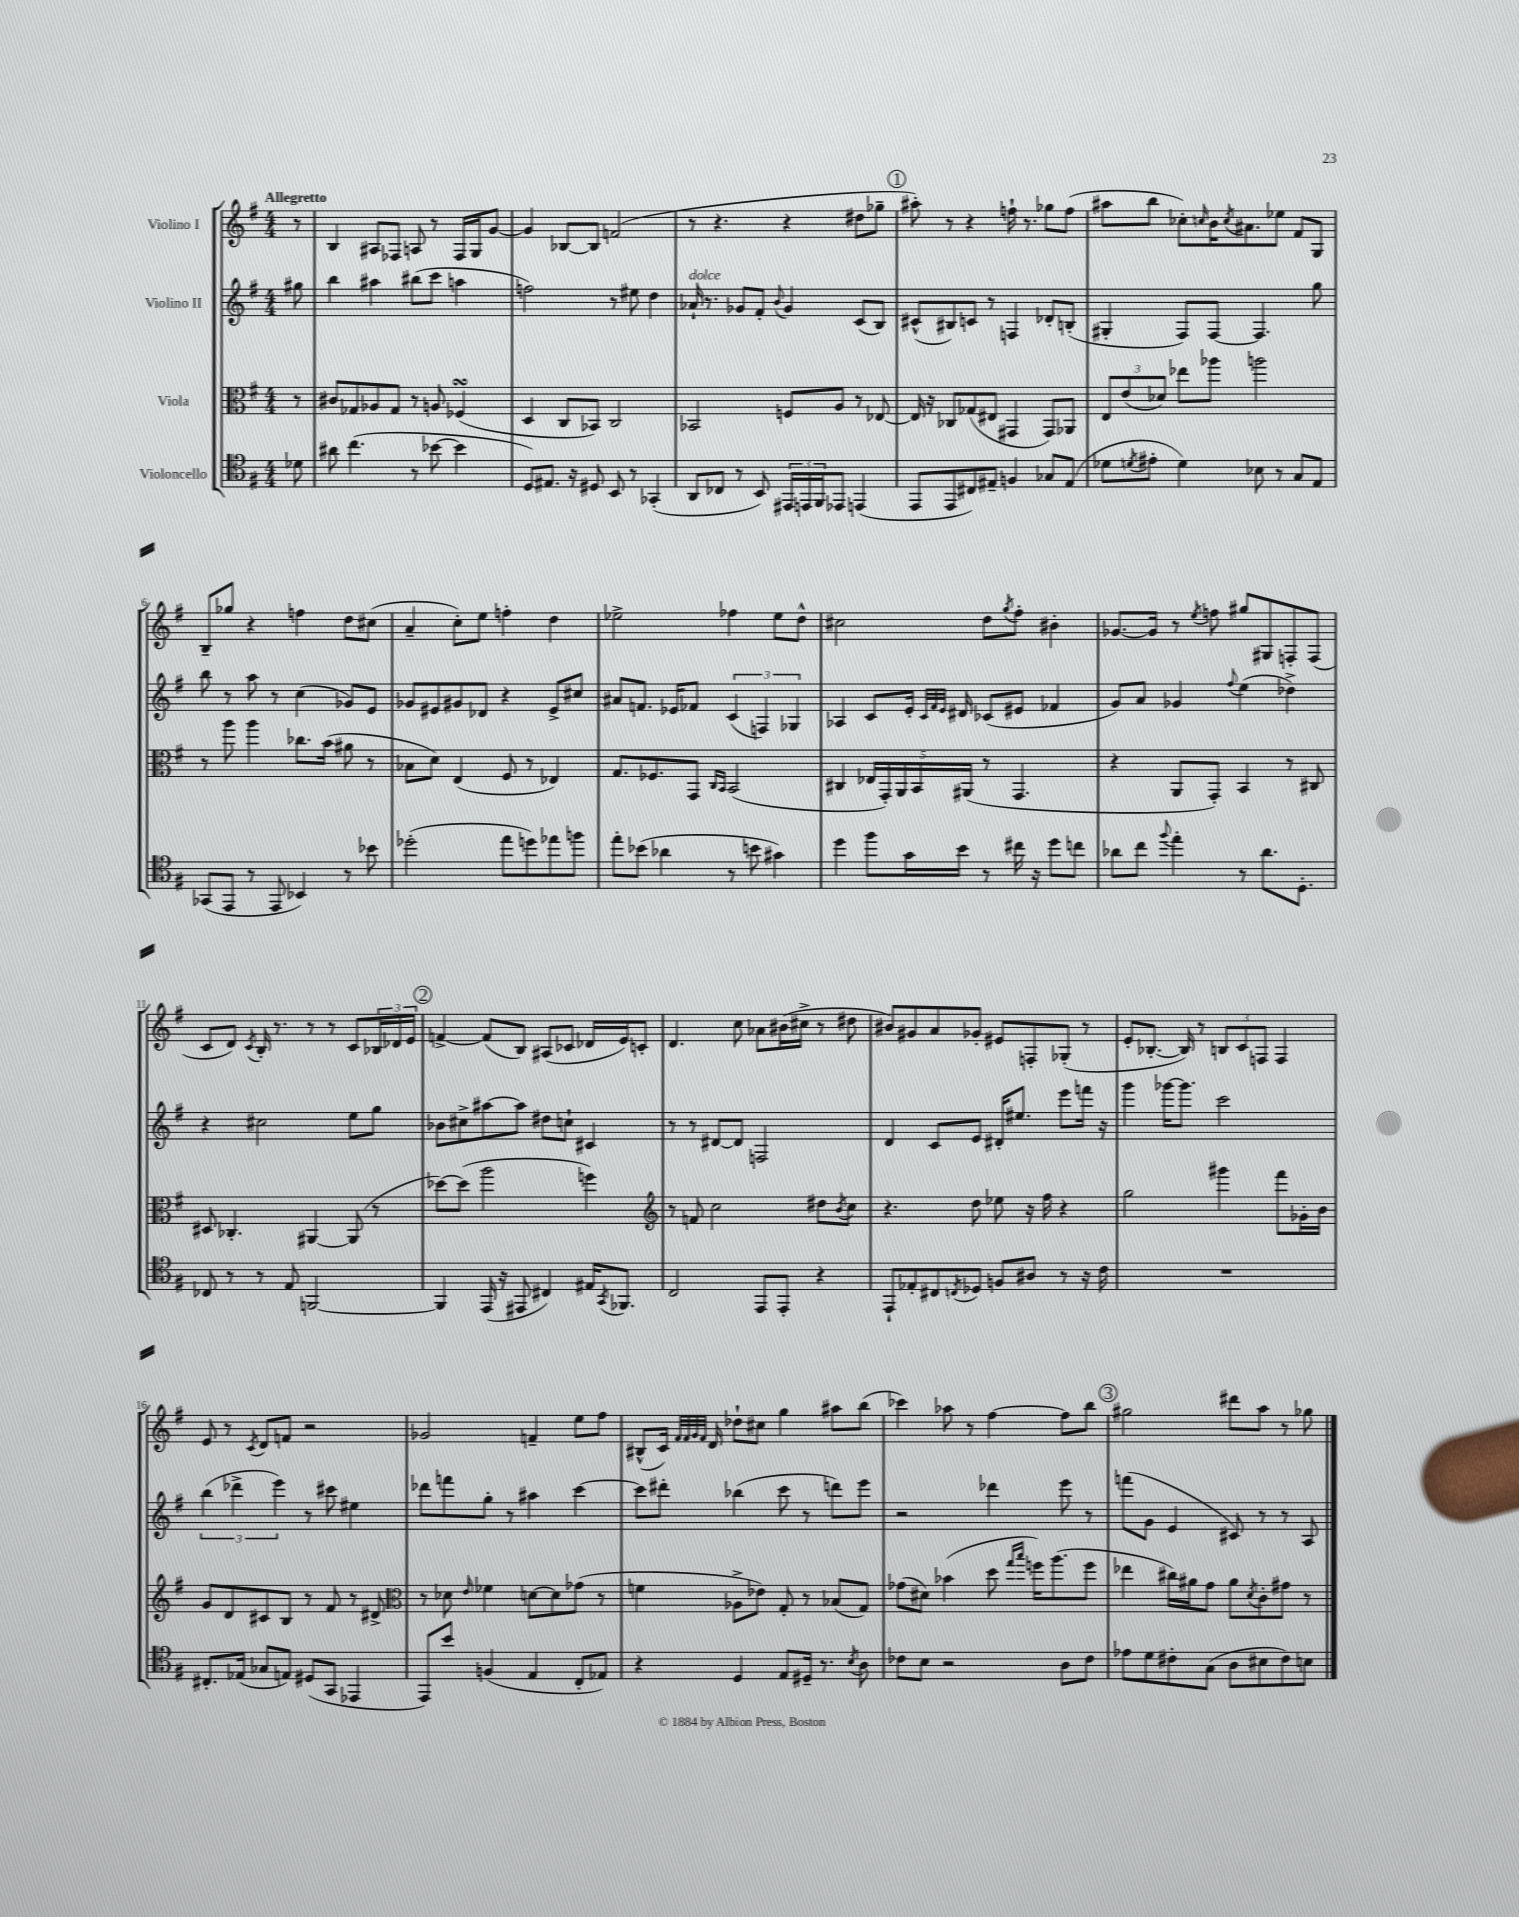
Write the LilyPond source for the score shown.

<<
\new StaffGroup <<
\new Staff = "s0" \with { instrumentName = "Violino I" } {
    \clef treble \key g \major \numericTimeSignature \time 4/4 \partial 8 \tempo "Allegretto"
    r8 |
    b4 ais8 fes8 a8 r8 fes16 g16 g'8~ |
    g'4 bes8~ bes8 f'2( |
    r8 r4. r4 dis''8 ges''8-- |
    \mark \markup { \circle "1" } ais''8-.) r8 r4 f''16-! r8. ges''8 f''8( |
    ais''8 b''8 ces''8-.) \grace { c''16 } b'16 \acciaccatura { c''8 } ais'8. ees''8 fis'8 g8 |
    b8-- ges''8 r4 f''4 d''8 cis''8( |
    a'4-- c''8-.) e''8 f''4-. d''4 |
    ees''2-> fes''4 ees''8 d''8-^ |
    cis''2 d''8 \acciaccatura { g''8 } fis''8-. bis'4-. |
    ges'8.~ ges'16 r8 \acciaccatura { e''8 } f''8 gis''8 gis8 f8-. f8( |
    c'8 d'8) \acciaccatura { c'8 } b16-. r8. r8 r8 c'8 \tuplet 3/2 { bes16 des'16 e'16 } |
    \mark \markup { \circle "2" } f'4~-> f'8( b8) ais8( ces'8 des'16 e'16) c'8-. |
    d'4. c''8 aes'8 bis'16( cis''16-> r8 dis''8 |
    bis'8) gis'8 a'8 ges'8-. eis'8 f8-. ges8-.( r8 |
    e'8-. bes8.~-. bes16) r8 \tuplet 3/2 { b8 c'8 f8 } f4 |
    e'8 r8 \acciaccatura { c'8 } d'8 f'8 r2 |
    ges'2 f'4-- e''8 fis''8 |
    bis8-^( c'16) \grace { fis'32 fis'32 g'32 fis'32 } d'16 des''8-! cis''8 g''4 ais''8 b''8( |
    ces'''4) aes''8 r8 fis''4~ fis''8 b''8 |
    \mark \markup { \circle "3" } gis''2 dis'''8 a''8 r8 ges''8 \bar "|." |
}
\new Staff = "s1" \with { instrumentName = "Violino II" } {
    \clef treble \key g \major \numericTimeSignature \time 4/4 \partial 8
    gis''8 |
    b''4 ais''4 bis''8( c'''8 a''4 |
    f''2) r8 eis''8 d''4 |
    aes'16-!^\markup { \italic "dolce" } r8. ges'8 fis'8-. \appoggiatura { b'8 } ges'4 c'8( b8) |
    \mark \markup { \circle "1" } cis'8-^( bis8) c'8 r8 f4 des'8-. b8-.( |
    gis4-. fis8) fis8~ fis4. g''8 |
    b''8 r8 a''8 r8 c''4( ges'8) e'8 |
    ges'8 eis'8 gis'8 des'8 r4 eis'8-> cis''8 |
    ais'8 f'8. ees'16 fes'8 \tuplet 3/2 { c'4( f4) ges4 } |
    aes4 c'8 e'16-. \grace { c'32 fis'32 e'32 } dis'16 ces'8( eis'8 fes'4 |
    g'8) a'8 ges'4 \appoggiatura { fis''8 } e''4( des''4->) |
    r4 cis''2 e''8 g''8 |
    \mark \markup { \circle "2" } bes'8 cis''8-> ais''8~ ais''8 dis''8 c''8-! cis'4 |
    r8 r8 dis'8~ dis'8 f2 |
    d'4 c'8 e'8 dis'16-. eis''8. e'''8 f'''16 r16 |
    g'''4 ges'''16~ ges'''8. c'''2 |
    \tuplet 3/2 { b''4( des'''4-> e'''4) } r8 cis'''8 eis''4 |
    des'''8 f'''8 g''8-. r8 ais''4 c'''4~ |
    c'''8 dis'''8-. bes''4( c'''8 r8 d'''8) e'''8 |
    r2 des'''4 e'''8 r8 |
    \mark \markup { \circle "3" } f'''8( g'8 e'4 cis'8) r8 r8 a8 \bar "|." |
}
\new Staff = "s2" \with { instrumentName = "Viola" } {
    \clef alto \key g \major \numericTimeSignature \time 4/4 \partial 8
    r8 |
    cis'8 ges8 aes8 ges8 r8 a8 fes4\turn( |
    d4 c8 bes,8) c2 |
    bes,2 f8 a8 r8 ees8~ |
    \mark \markup { \circle "1" } ees16 r16 ces8 ges8( eis8 gis,4 gis,8) aes,8 |
    \tuplet 3/2 { e8 e'8( des'8) } ees''8 aes''8 a''2 |
    r8 a''8 a''4 ces''8. b'16( ais'8 r8 |
    bes8 d'8) e4( fis8 r8 ees4) |
    g8. fes8. g,8 \grace { c16 b,16 } b,2( |
    cis4 \tuplet 5/4 { ees16 g,16-.) a,16 b,16 ais,16( } r8 g,4. |
    r4 a,8 g,8-.) b,4 r8 cis8 |
    dis8 ces4.-. ais,4~ ais,8( r8 |
    \mark \markup { \circle "2" } des''8~) des''8( a''2 f''4) |
    \clef treble r8 f'8 c''2 dis''8 \acciaccatura { b'8 } c''8 |
    r4. d''8 ees''8 r16 fis''16 r4 |
    g''2 gis'''4 fis'''8 ges'16-. b'16 |
    g'8 d'8 cis'8 b8 r8 fis'8 r8 dis'8-> |
    \clef alto r8 des'8 \grace { e'16 } fes'4 d'8~ d'8 ges'8( r8 |
    f'4 aes8-> ees'8) g8-. r8 bes8( g8) |
    ges'8( dis'8) bes'4( d''8 \grace { g''16 b''16 } f''16) a''8.( f''8 |
    \mark \markup { \circle "3" } ees''4 cis''16) ais'16 g'8 ais'8 \acciaccatura { d'8 } c'8-. gis'8 r8 \bar "|." |
}
\new Staff = "s3" \with { instrumentName = "Violoncello" } {
    \clef tenor \key g \major \numericTimeSignature \time 4/4 \partial 8
    des'8 |
    ais'8 c''4.( r8 bes'8~ bes'4 |
    d8) eis8. r16 dis8 b,8 r8 ges,4-.( |
    a,8 ces8 r8 b,8) \tuplet 3/2 { eis,16 e,16 fis,16 } ees,8 e,4( |
    \mark \markup { \circle "1" } e,8 e,8 cis8) eis8-- f4 ges8 eis8( |
    des'8 \acciaccatura { d'8 } eis'8-. d'4) bes8 r8 g8 e8 |
    ges,8( e,8 r8 e,8 bes,4) r8 bes'8 |
    des''2-.( e''8 d''8) ees''8 f''8 |
    e''8-. bes'8( aes'4 r8 b'8 gis'4) |
    d''4 fis''8 g'16 b'16 r8 cis''16 r16 d''8 c''8 |
    aes'8 c''8 \appoggiatura { fis''8 } e''4-. r8 aes'8. d8.-. |
    ces8 r8 r8 e8 f,2~ |
    \mark \markup { \circle "2" } f,4 e,16( r16 eis,8 cis4) eis16 \acciaccatura { g,8 } fes,8. |
    c2 e,8 e,8-. r4 |
    e,8-! ees8-. cis8 \acciaccatura { c8 } des8 f8 ais8 r8 r16 c'16 |
    R1 |
    cis8.-. ees16( ges8 e8) dis8( g,8 ees,4 |
    e,8) b'8 f4( e4 c8-. ees8) |
    r4 d4 e8 dis16-- r8. \acciaccatura { b8 } a8 |
    ces'8 b8 r2 a8 ces'8 |
    \mark \markup { \circle "3" } ees'8 d'8 cis'8-. g8( a8 bis8 cis'8) b8 \bar "|." |
}
>>
>>
